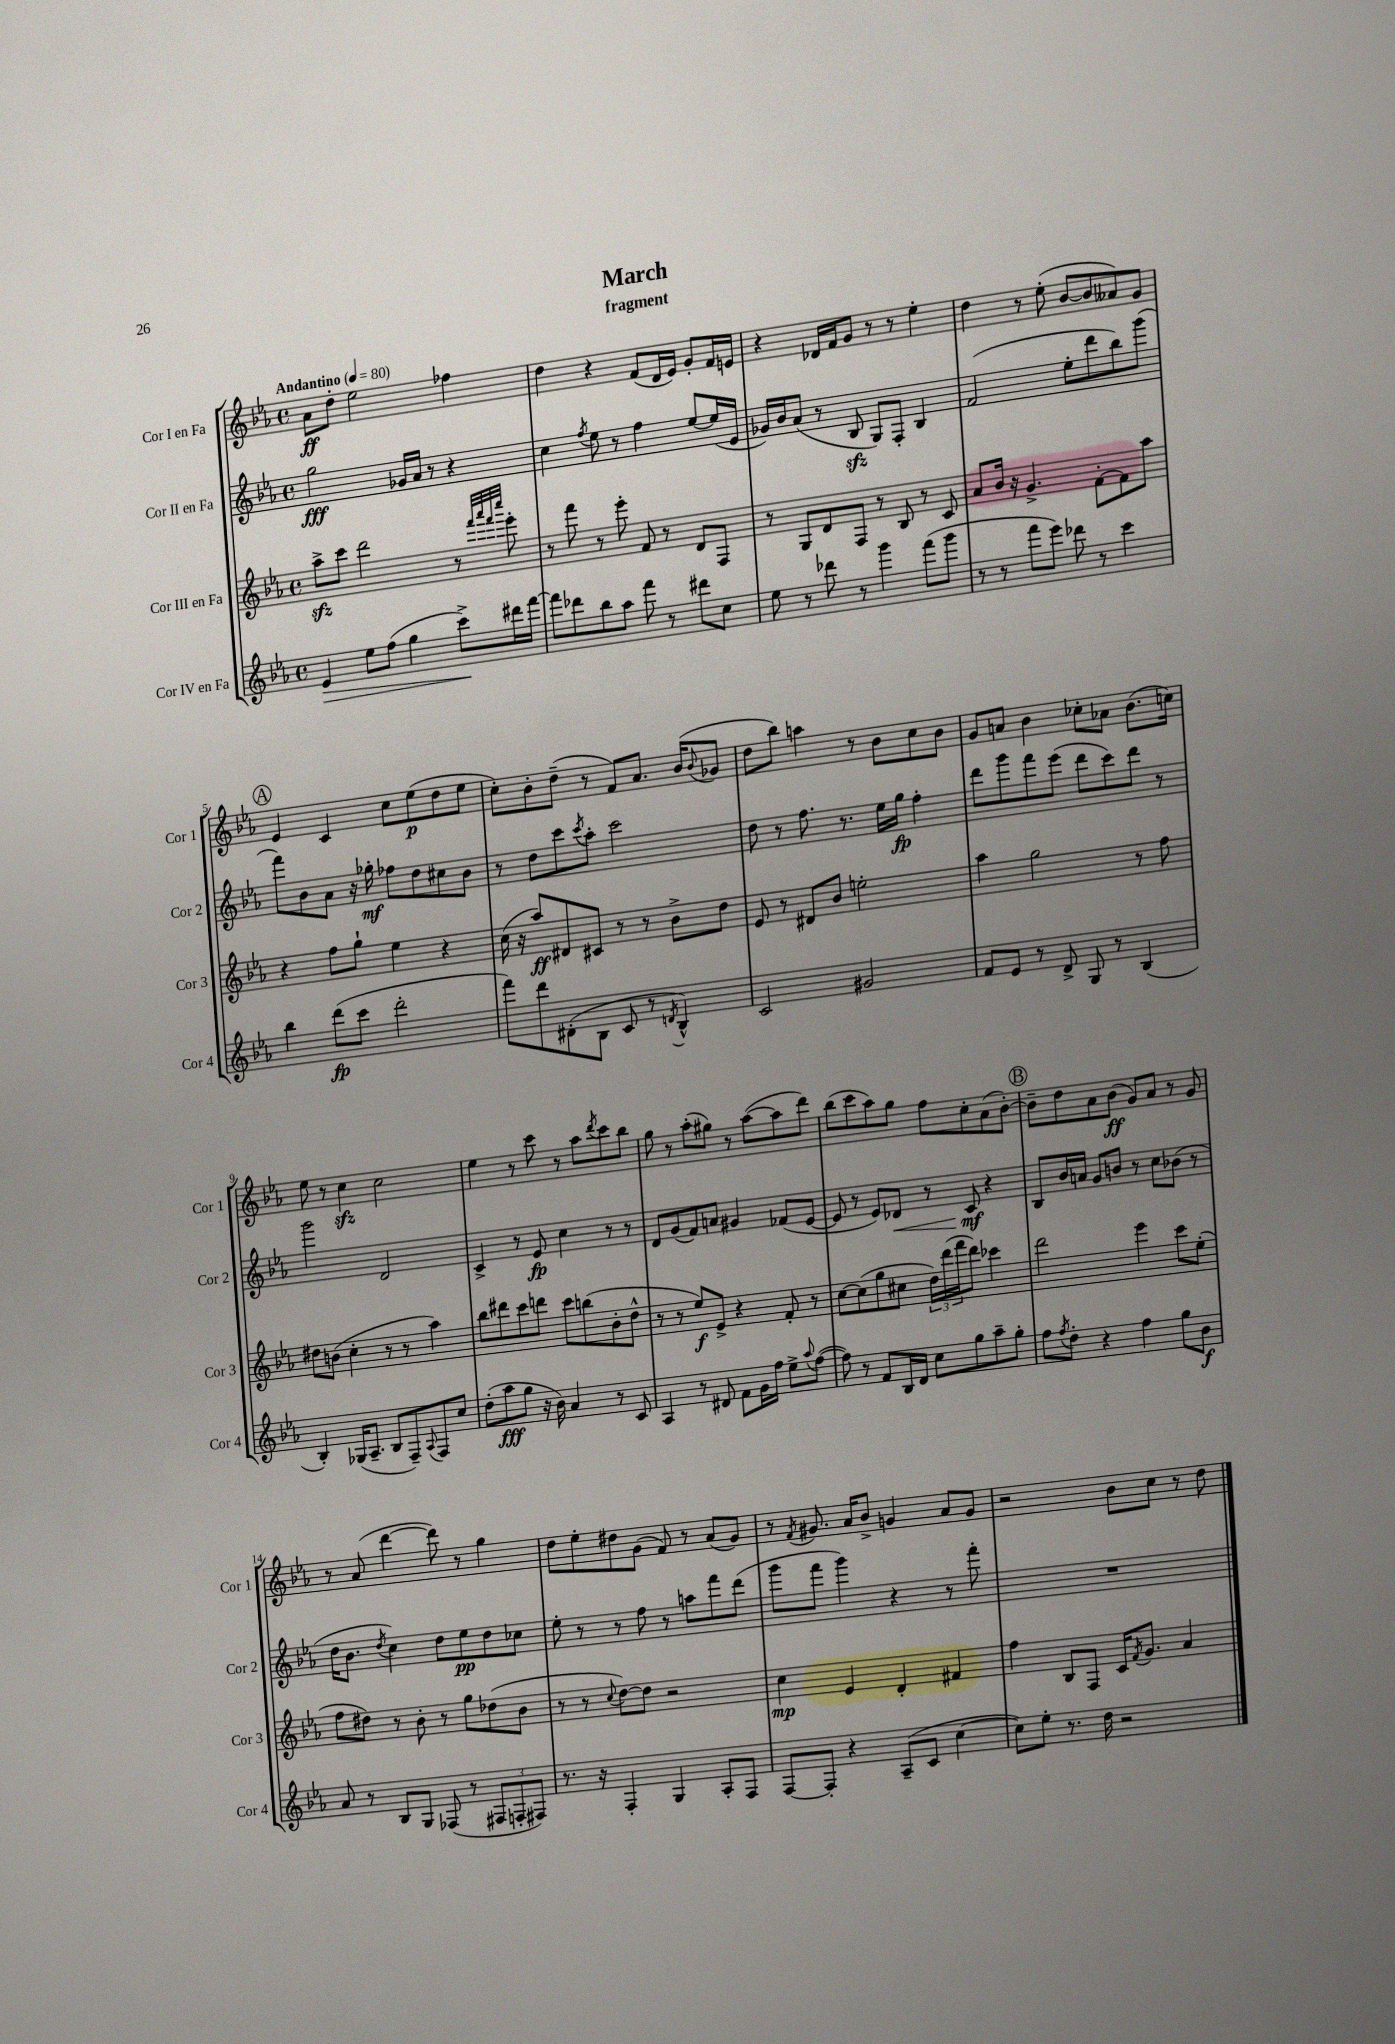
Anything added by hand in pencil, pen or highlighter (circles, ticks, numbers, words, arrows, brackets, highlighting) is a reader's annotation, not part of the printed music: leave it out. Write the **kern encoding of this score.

**kern	**dynam	**kern	**dynam	**kern	**dynam	**kern	**dynam
*part4	*part4	*part3	*part3	*part2	*part2	*part1	*part1
*staff4	*staff4	*staff3	*staff3	*staff2	*staff2	*staff1	*staff1
*I"Cor IV en Fa	*	*I"Cor III en Fa	*	*I"Cor II en Fa	*	*I"Cor I en Fa	*
*I'Cor 4	*	*I'Cor 3	*	*I'Cor 2	*	*I'Cor 1	*
*clefG2	*	*clefG2	*	*clefG2	*	*clefG2	*
*k[b-e-a-]	*	*k[b-e-a-]	*	*k[b-e-a-]	*	*k[b-e-a-]	*
*M4/4	*	*M4/4	*	*M4/4	*	*M4/4	*
*met(c)	*	*met(c)	*	*met(c)	*	*met(c)	*
*MM80	*	*MM80	*	*MM80	*	*MM80	*
=1	=1	=1	=1	=1	=1	=1	=1
!	!	!	!	!	!	!LO:TX:a:B:t=Andantino	!
!	!LO:HP:b	!	!	!	!	!	!
4e-/	>	8aa-zz^\L	.	2gg\	fff	8a-\L	ff
.	.	8ccc\J	.	.	.	8dd'\J	.
8ee-\L	.	2ddd\	.	.	.	2ee-\	.
(8ff\J	.	.	.	.	.	.	.
4gg\	.	.	.	16g-X/LL	.	.	.
.	.	.	.	16a-/JJ	.	.	.
.	.	.	.	8r	.	.	.
8ccc^\L)	.	8r	.	4r	.	4ff-X\	.
.	.	32qqfff/LLL	.	.	.	.	.
.	.	32qqaaa-/	.	.	.	.	.
.	.	32qqfff/	.	.	.	.	.
.	.	32qqcccc/JJJ	.	.	.	.	.
16ddd#X\L	]	8eee-'\	.	.	.	.	.
[16fff\JJ	.	.	.	.	.	.	.
=2	=2	=2	=2	=2	=2	=2	=2
8fff\L]	.	8r	.	4cc\	.	4dd\	.
8ddd-X\	.	8fff\	.	.	.	.	.
.	.	.	.	8qff/	.	.	.
8bb-\	.	8r	.	8ee-\	.	4r	.
8aa-\J	.	8eee-'\	.	8r	.	.	.
8fff\	.	8f/	.	4ff\	.	(8f/L	.
8r	.	8r	.	.	.	16d/L	.
.	.	.	.	.	.	16e-/JJ)	.
8ddd#X\L	.	8d/L	.	[8ee-/L	.	8g'/L	.
8cc\J	.	8F/J	.	(16ee-/L]	.	16f/L	.
.	.	.	.	16e-/JJ	.	16en/JJ	.
=3	=3	=3	=3	=3	=3	=3	=3
8ee-\	.	8r	.	16g-X/LL)	.	4r	.
.	.	.	.	16b-/J	.	.	.
8r	.	8G/L	.	(8a-/J	.	.	.
8ddd-X\	.	8d/	.	8r	.	16d-X/LL	.
.	.	.	.	.	.	16f/J	.
8r	.	8F/J	.	8B-zz/	.	8g/J	.
4ggg\	.	8r	.	8G/L)	.	8r	.
.	.	8B-/	.	8F'/J	.	8r	.
(8fff\L	.	8r	.	4B-/	.	4ee-'\	.
8ggg\J	.	8c/	.	.	.	.	.
=4	=4	=4	=4	=4	=4	=4	=4
8r	.	8a-/L	.	(2f/	.	4dd\	.
8r	.	16b-/Jk	.	.	.	.	.
.	.	16r	.	.	.	.	.
8fff\L	.	4.g^/	.	.	.	8r	.
8eee-\J)	.	.	.	.	.	(8ee-'\	.
8ddd-X\	.	.	.	8ee-'\L	.	[8b-/L	.
8r	.	[8f'\L	.	8ddd\	.	8b-/]	.
4ccc\	.	8f\]	.	8bb-\)	.	8a--X/)	.
.	.	8aa-\J	.	(8ggg\J	.	8g/J	.
!!LO:LB:g=z
!!LO:REH:place=s1:t=A
=5	=5	=5	=5	=5	=5	=5	=5
4bb-\	.	4r	.	8fff\L)	.	4e-/	.
.	.	.	.	8b-\	.	.	.
(8ddd\L	fp	8ff\L	.	8a-\J	.	4c/	.
8ccc\J	.	8gg`\J	.	16r	.	.	.
.	.	.	.	16gg-X'\	mf	.	.
2ddd'\	.	4ee-\	.	8ff-X\L	.	8cc\L	.
.	.	.	.	8dd\	.	(8ee-\	p
.	.	4r	.	8cc#X\	.	8dd\	.
.	.	.	.	8b-\J	.	8ee-\J	.
=6	=6	=6	=6	=6	=6	=6	=6
8fff\L)	.	(16cc\	.	8r	.	8cc'\L)	.
.	.	16r	.	.	.	.	.
8ddd\	.	8aa-/L)	ff	8dd\L	.	8b-'\	.
(8d#X'\	.	8d#X/	.	8ccc\	.	(8dd~\J	.
.	.	.	.	8qccc/	.	.	.
8B-\J	.	8c#X/J	.	8aa-'\J	.	8r	.
8c/	.	8r	.	2ccc\	.	8f/L)	.
8r	.	8r	.	.	.	8.a-/J	.
8qdn/	.	.	.	.	.	.	.
4B-^^/)	.	8b-^\L	.	.	.	.	.
.	.	.	.	.	.	(16b-/KL	.
.	.	.	.	.	.	8qqb-/	.
.	.	8dd\J	.	.	.	8g-X/J	.
=7	=7	=7	=7	=7	=7	=7	=7
2c/	.	8e-/	.	8dd\	.	8dd\L	.
.	.	8r	.	8r	.	8bb-\J)	.
.	.	8d#X/L	.	8.ff\	.	4aan\	.
.	.	8b-/J	.	.	.	.	.
.	.	.	.	8.r	.	.	.
2g#X/	.	2een'\	.	.	.	8r	.
.	.	.	.	16ee-\LL	.	8b-\L	.
.	.	.	.	16gg\JJ	fp	.	.
.	.	.	.	4ff'\	.	8cc\	.
.	.	.	.	.	.	8b-\J	.
=8	=8	=8	=8	=8	=8	=8	=8
8f/L	.	4aa-\	.	8ddd\L	.	8g/L	.
8e-/J	.	.	.	8ggg\	.	8an/J	.
8r	.	2gg\	.	8fff\	.	4b-\	.
8d^/	.	.	.	(8eee-\J	.	.	.
8G/	.	.	.	8ddd\L	.	8cc-X'\L	.
8r	.	.	.	8ccc\)	.	8a-X\J	.
(4B-/	.	8r	.	8ddd\J	.	(8.b-\L	.
.	.	8ff\	.	8r	.	.	.
.	.	.	.	.	.	16ccn\Jk)	.
!!LO:LB:g=z
=9	=9	=9	=9	=9	=9	=9	=9
4B-'/)	.	8dd#X\L	.	2ggg\	.	8ee-\	.
.	.	(8bn\J	.	.	.	8r	.
(16G-X/KL	.	4cc'\	.	.	.	4cczz\	.
8.A-~/J	.	.	.	.	.	.	.
8B-/L	.	8r	.	2d/	.	2cc\	.
8F~/)	.	8r	.	.	.	.	.
8qqA-/	.	.	.	.	.	.	.
8F/	.	4aa-\)	.	.	.	.	.
8cc/J	.	.	.	.	.	.	.
=10	=10	=10	=10	=10	=10	=10	=10
(8dd'\L	.	8bb-\L	.	4c^/	.	4ee-\	.
8aa-\	fff	8ddd#X\	.	.	.	.	.
8gg\J	.	8ccc\	.	8r	.	8r	.
16r	.	8dddn\J	.	8e-/	fp	8ccc\	.
16b-\)	.	.	.	.	.	.	.
4a-/	.	8ccc\L	.	4cc\	.	8r	.
.	.	(8bbn\	.	.	.	8aa-\L	.
.	.	.	.	.	.	8qddd/	.
8r	.	8b-'\	.	8r	.	8ccc\	.
8c/	.	8dd^^\J	.	8r	.	8bb-\J	.
=11	=11	=11	=11	=11	=11	=11	=11
4A-/	.	8r	.	8d/L	.	8gg\	.
.	.	8r	.	(8g/	.	8r	.
8r	.	8ee-/L)	f	8f/)	.	(8aa-'\L	.
8d#X/	.	8e-^/J	.	8an/J	.	8gg#X\J)	.
8f\L	.	4r	.	4g#X/	.	8r	.
16g\L	.	.	.	.	.	([8aa-\L	.
16ff\JJ	.	.	.	.	.	.	.
8ee-^\L	.	8f'/	.	(8f-X/L	.	8aa-\]	.
8qqaa-/	.	.	.	.	.	.	.
([8ff\J	.	8r	.	[8e-/J	.	8ddd\J)	.
=12	=12	=12	=12	=12	=12	=12	=12
8ff\])	.	[8cc\L	.	8e-/]	.	(8bb-\L	.
8r	.	(8cc\]	.	8r	.	8ccc\	.
8f/L	.	8gg\	.	8e-/L)	.	8aa-\)	.
!	!	!	!	!	!LO:HP:b	!	!
16B-/L	.	8cc#X\J	.	8d-X/J	<	8gg\J	.
16d/JJ	.	.	.	.	.	.	.
8cc\L	.	24dd\LL)	.	8r	.	8ff\L	.
.	.	(24ddd\	.	.	.	.	.
.	.	24fff\J	.	.	.	.	.
8gg\	.	8ddd\J)	.	8c/	mf	8cc'\	.
8aa-~\	.	4ccc-X\	.	4r	[	(8a-\	.
8gg'\J	.	.	.	.	.	[8b-'\J)	.
!!LO:REH:place=s1:t=B
=13	=13	=13	=13	=13	=13	=13	=13
8ff\L	.	2ddd\	.	8B-/L	.	8b-~\L]	.
8qff/	.	.	.	.	.	.	.
8dd'\J	.	.	.	16b-/L	.	8dd\	.
.	.	.	.	16an/JJ	.	.	.
4r	.	.	.	8g/L	.	8a-\	.
.	.	.	.	8bn/J	.	(8b-\J	ff
4ff\	.	4eee-\	.	8r	.	8g/L)	.
.	.	.	.	8cc\L	.	8a-/J	.
8gg\L	.	8ccc\L	.	(8b-X\J	.	8r	.
8b-\J	f	(8ee-'\J	.	8r	.	8g/	.
!!LO:LB:g=z
=14	=14	=14	=14	=14	=14	=14	=14
8a-/	.	8ff\L	.	16dd\KL	.	8r	.
.	.	.	.	8.b-\J	.	.	.
8r	.	8dd#X\J)	.	.	.	(8a-/	.
.	.	.	.	8qdd/	.	.	.
8B-/L	.	8r	.	4cc\)	.	[4ddd\	.
8G/J	.	8b-'\	.	.	.	.	.
(8F-X/	.	8r	.	8dd\L	.	8ddd\])	.
8r	.	8gg\L	.	8ee-\	pp	8r	.
12F#X/L	.	(8dd-X\	.	8dd\	.	4gg\	.
12Fn'/	.	.	.	.	.	.	.
.	.	8b-\J	.	8cc-X\J	.	.	.
12F#X/J)	.	.	.	.	.	.	.
=15	=15	=15	=15	=15	=15	=15	=15
8.r	.	8r	.	8ee-'\	.	8dd\L	.
.	.	8r	.	8r	.	8ee-'\	.
16r	.	.	.	.	.	.	.
.	.	8qqcc/	.	.	.	.	.
4F'/	.	[8dd\L)	.	8r	.	8dd#X\	.
.	.	8dd\J]	.	8ff\	.	(8g\J	.
4G/	.	2r	.	8r	.	8f/)	.
.	.	.	.	8aan\L	.	8r	.
8A-'/L	.	.	.	8fff\	.	(8a-/L	.
8F/J	.	.	.	(8ddd\J	.	8g/J)	.
=16	=16	=16	=16	=16	=16	=16	=16
[8F/L	.	4cc\	mp	8ggg\L	.	8r	.
.	.	.	.	.	.	8qf/	.
8F'/J]	.	.	.	8fff\J	.	8.g#X/	.
4r	.	4e-/	.	4ggg\)	.	.	.
.	.	.	.	.	.	16a-/KL	.
.	.	.	.	.	.	8b-^/J	.
(8A-~/L	.	4d'/	.	4r	.	4gn/	.
8c/J	.	.	.	.	.	.	.
[4cc\	.	4f#X/	.	8r	.	8a-/L	.
.	.	.	.	8fff'\	.	8g/J	.
=17	=17	=17	=17	=17	=17	=17	=17
8cc\L])	.	4ff\	.	1r	.	2r	.
8ee-'\J	.	.	.	.	.	.	.
8.r	.	8B-/L	.	.	.	.	.
.	.	8F/J	.	.	.	.	.
16dd\	.	.	.	.	.	.	.
2r	.	16c/KL	.	.	.	8b-\L	.
.	.	8qf/	.	.	.	.	.
.	.	8.g/J	.	.	.	.	.
.	.	.	.	.	.	8cc\J	.
.	.	4a-/	.	.	.	8r	.
.	.	.	.	.	.	8dd\	.
==	==	==	==	==	==	==	==
*-	*-	*-	*-	*-	*-	*-	*-
